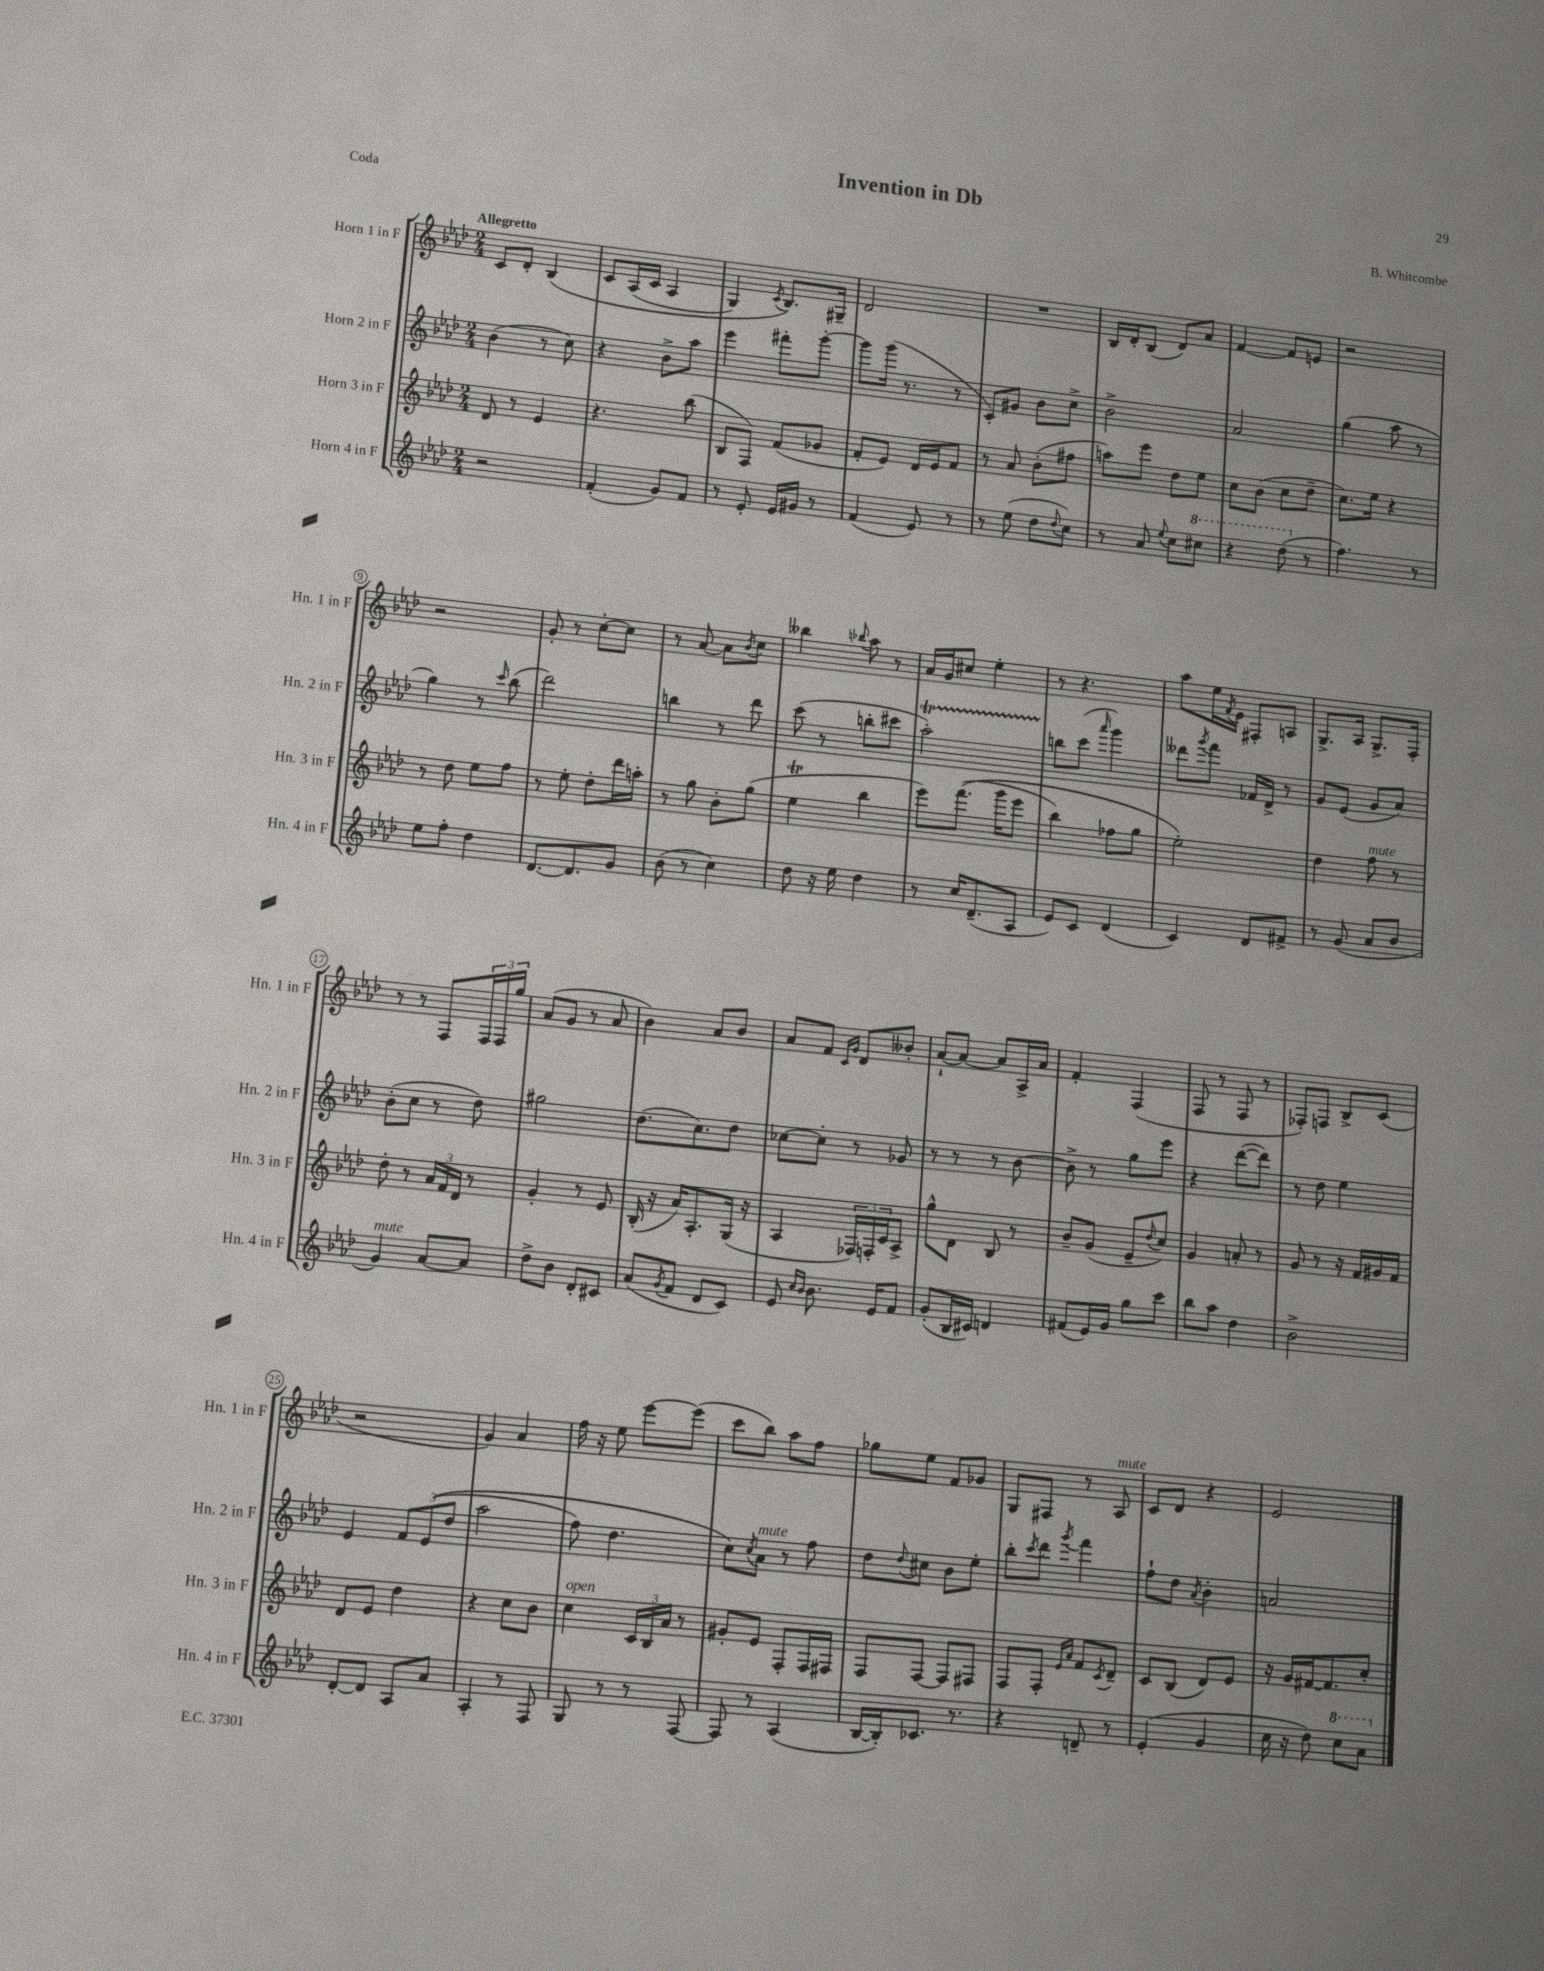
\header { title = "Invention in Db" composer = "B. Whitcombe" piece = "Coda" }
<<
\new StaffGroup <<
\new Staff = "s0" \with { instrumentName = "Horn 1 in F" shortInstrumentName = "Hn. 1 in F" } {
    \clef treble \key aes \major \numericTimeSignature \time 2/4 \tempo "Allegretto"
    c'8 des'8-. bes4\( |
    c'8 aes16( c'16 aes4 |
    g4) \acciaccatura { c'8 } bes8.\) gis16-- |
    des'2 |
    R2 |
    bes16 des'16-. bes8( des'8) aes'8 |
    f'4~ f'8 e'8 |
    r2 |
    r2 |
    g'8-. r8 c''8~-. c''8 |
    r8 aes'8~ aes'8 \acciaccatura { bes'8 } c''8 |
    beses''4 \appoggiatura { bes''8 } aes''8 r8 |
    aes'16 g'16 cis''8 ees''4-. |
    r8 r4. |
    aes''8 ees''16 \acciaccatura { f'8 } ees'16 fis8-. a8 |
    g8.-> aes16 g8.-> f16-. |
    r8 r8 f8 \tuplet 3/2 { f16 f16 g''16 } |
    aes'8( g'8 r8 aes'8 |
    bes'4) aes'8 bes'8 |
    aes'8 f'8 \grace { c'16 g'16 } des'8 beses'8-. |
    aes'8~-! aes'8~ aes'8 aes16-> aes'16 |
    f'4-. f4( |
    f8 r8 f8 r8 |
    fes8-.) f8 bes8-> c'8( |
    r2 |
    g'4) aes'4 |
    f''16 r16 ees''8 ees'''8~ ees'''8( |
    c'''8 bes''8) aes''8 f''8 |
    ges''8 ees''8 f'8 ges'8 |
    g8 fis8 r8 aes8^\markup { \italic "mute" } |
    c'8 des'8 r4 |
    ees'2 \bar "|." |
}
\new Staff = "s1" \with { instrumentName = "Horn 2 in F" shortInstrumentName = "Hn. 2 in F" } {
    \clef treble \key aes \major \numericTimeSignature \time 2/4
    bes'4( r8 c''8) |
    r4 bes'8-> aes''8 |
    ees'''4 fis'''8-. g'''8~-. |
    g'''8 g'''16( r8. r8 |
    c'8-.) gis'8 bes'8 c''8-> |
    bes'2-> |
    aes'2 |
    g''4( aes''8 r8 |
    g''4) r8 \grace { c'''16 } bes''8( |
    des'''2) |
    b''4 r8 des'''8 |
    c'''8( r8 b''8-. cis'''8 |
    aes''2-.\startTrillSpan) |
    b''8\stopTrillSpan c'''8( \grace { aes'''16 } g'''4) |
    deses'''8 \acciaccatura { g'''8 } f'''8 fes'16 des'16-> r8 |
    g'8 ees'8( g'8 aes'8) |
    bes'8-.( c''8 r8 des''8) |
    gis''2 |
    des''8.( c''8.) des''8 |
    ces''8~ ces''8-. r8 ges'8 |
    r8 r8 r8 bes'8~ |
    bes'8-> r8 g''8 ees'''8 |
    r4 des'''8~( des'''8) |
    r8 des''8 ees''4 |
    ees'4 \tuplet 3/2 { f'8 ees'8(\( des''8 } |
    aes''2 |
    f''8) des''4. |
    c''8\) \acciaccatura { c''8 } aes'8^\markup { \italic "mute" } r8 f''8 |
    des''8 \appoggiatura { des''8 } cis''8 bes'8 ees''8-. |
    bes''8-. \acciaccatura { c'''8 } des'''8 \acciaccatura { g'''8 } f'''4 |
    f''8-! des''8 \acciaccatura { aes'8 } bes'4-. |
    a'2 \bar "|." |
}
\new Staff = "s2" \with { instrumentName = "Horn 3 in F" shortInstrumentName = "Hn. 3 in F" } {
    \clef treble \key aes \major \numericTimeSignature \time 2/4
    des'8 r8 ees'4 |
    r4. bes''8( |
    bes8 f8) f'8( ges'8 |
    f'8-. ees'8) des'16 ees'16 f'8 |
    r8 aes'8 bes'8-.( fis''8 |
    a''8) ees'''8 des''8 ees''8 |
    c''8 bes'8( c''8 des''8-- |
    c''8.) ees''16 r4 |
    r8 des''8 ees''8 f''8 |
    r8 ees''8-. des''8-. des'''16 a''16-. |
    r8 g''8 bes'8-. g''8( |
    ees''4\trill bes''4 |
    ees'''8) f'''8.(\( g'''16 ees'''8 |
    bes''4) fes''8 g''8 |
    ees''2-.\) |
    des''4 f''8^\markup { \italic "mute" } r8 |
    des''8-. r8 \tuplet 3/2 { aes'16 f'16 des'16 } r8 |
    g'4-. r8 ees'8 |
    bes16-.( r16 aes'16) aes8.-. g16( r16 |
    aes4 \tuplet 3/2 { fes16) f16-. c'16 } aes8-> |
    g''8-^ des'8 bes8 r8 |
    bes'8-- g'8( ees'8-- \appoggiatura { des''8 } c''8) |
    g'4 a'8-. r8 |
    g'8 r8 r16 f'16 gis'16 f'16 |
    des'8 ees'8 des''4 |
    r4 c''8 bes'8 |
    c''4^\markup { \italic "open" } \tuplet 3/2 { c'16 bes16 aes'16 } r8 |
    gis'8-. ees'8 f8-. f16 fis16 |
    f8 f8~ f8 fis8 |
    f8 f8-. \grace { ees'16 aes'16 } f'8 \acciaccatura { c'8 } des'8-- |
    c'8 bes8( des'8) ees'8 |
    r16 g'16 fis'16~ fis'8. c''8-. \bar "|." |
}
\new Staff = "s3" \with { instrumentName = "Horn 4 in F" shortInstrumentName = "Hn. 4 in F" } {
    \clef treble \key aes \major \numericTimeSignature \time 2/4
    r2 |
    f'4-.( g'8) f'8 |
    r8 ees'8-. ees'16 gis'16 r8 |
    f'4( ees'8) r8 |
    r8 ees''8( des''8 \appoggiatura { des''8 } c''8) |
    r8 aes'8 \appoggiatura { ees''8 } c''8 \ottava #1 cis'''8 |
    r4 des'''8( \ottava #0 r8 |
    f''4.) r8 |
    ees''8 f''8-. des''4 |
    des'8.~ des'8. g'8 |
    bes'8( r8 c''4) |
    des''8 r16 ees''16 des''4 |
    r8 c''16 des'8.--( aes8 |
    ees'8) c'8 des'4( |
    c'4) des'8 fis'8-> |
    r8 g'8( aes'8 bes'8 |
    g'4^\markup { \italic "mute" }) aes'8~ aes'8 |
    des''8-> bes'8 des'8-. cis'8 |
    aes'8( \acciaccatura { g'8 } f'8 des'8 c'8) |
    ees'8 \grace { c''16 bes'16 } bes'8. ees'16 f'8 |
    g'8-.( bes16 cis'16) d'4 |
    fis'8( ees'16) g'16 g''8 c'''8 |
    bes''8 aes''8 des''4 |
    bes'2-> |
    des'8~-. des'8 aes8 aes'8 |
    aes4-. r8 f8 |
    g8 r8 r8 f8~ |
    f8 r8 aes4( |
    bes16~ bes16-.) ces'8. r8. |
    r4 d'8-- r8 |
    ees'4-.( g'4 |
    c''16 r16 des''8) \ottava #1 c'''8 aes''8 \ottava #0 \bar "|." |
}
>>
>>
\layout { \context { \Score \override BarNumber.stencil = #(make-stencil-circler 0.1 0.3 ly:text-interface::print) } }
